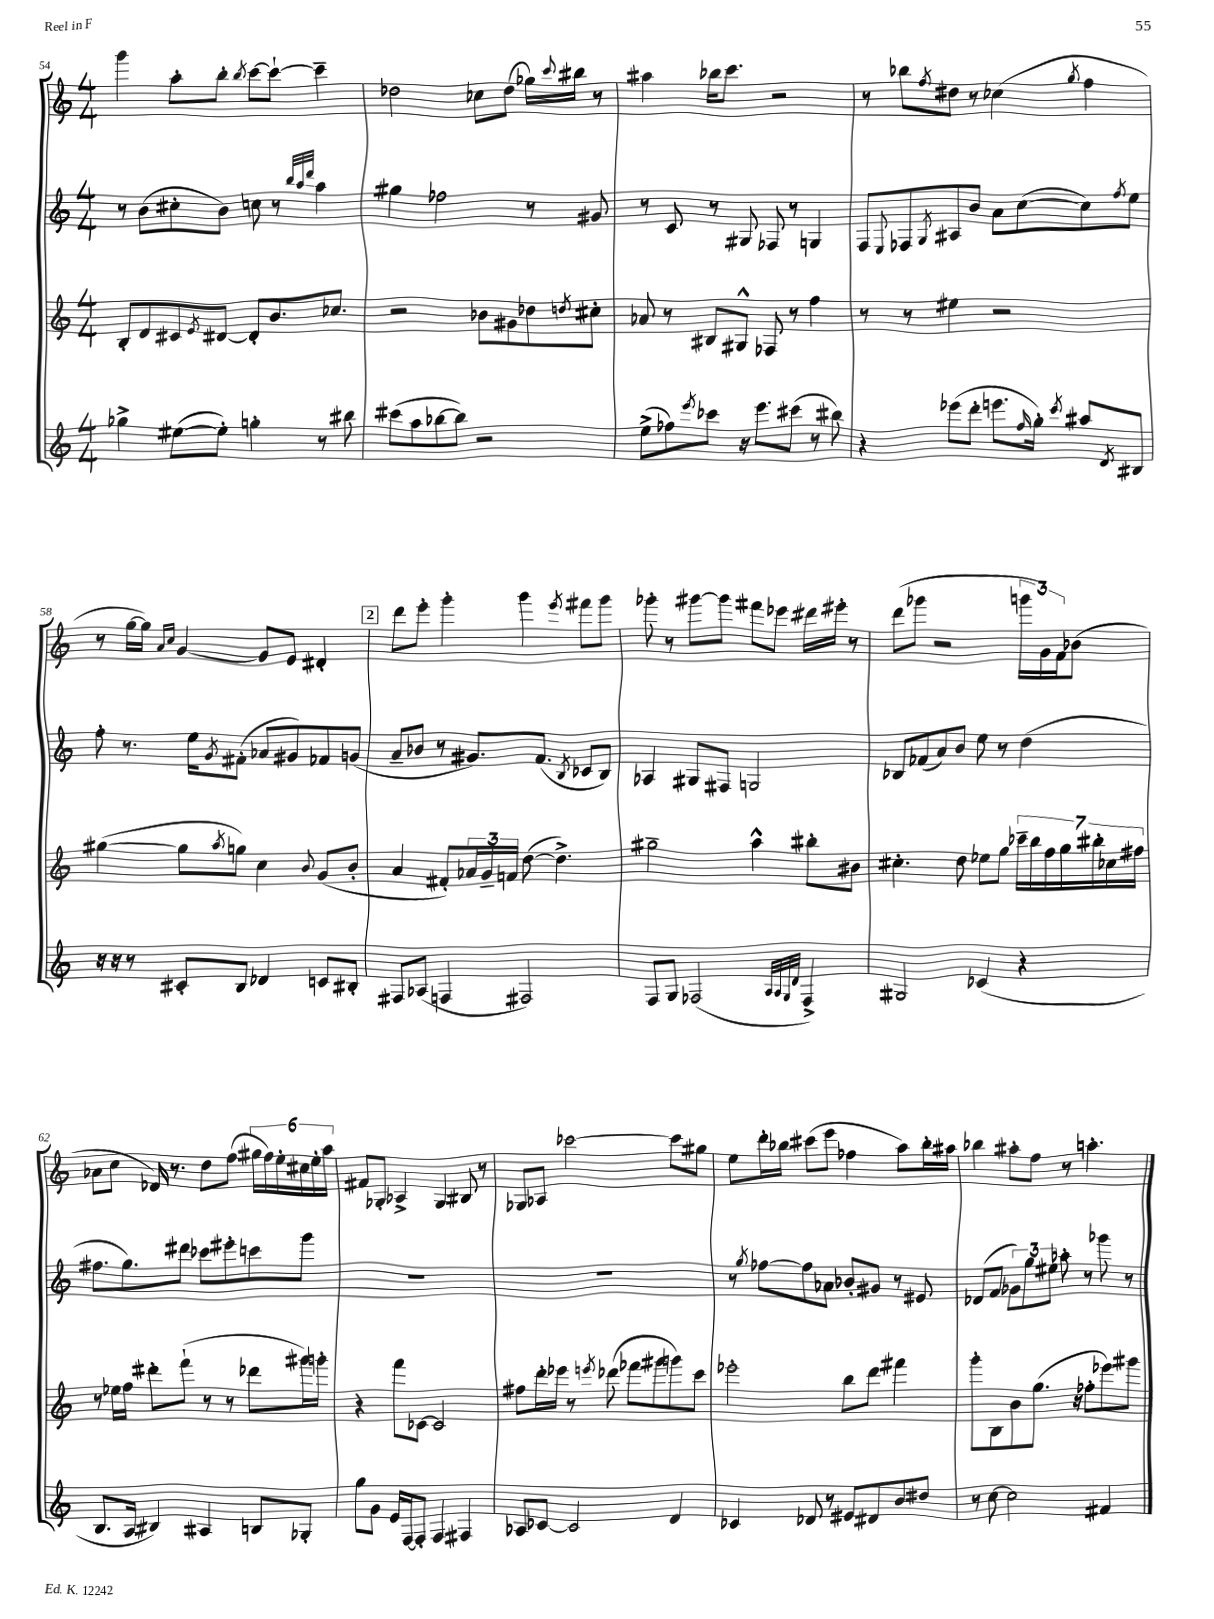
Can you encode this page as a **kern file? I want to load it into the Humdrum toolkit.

**kern	**kern	**kern	**kern
*staff4	*staff3	*staff2	*staff1
*clefG2	*clefG2	*clefG2	*clefG2
*k[]	*k[]	*k[]	*k[]
*M4/4	*M4/4	*M4/4	*M4/4
4gg-^	8B'	8r	4ggg
.	8d	(8b	.
([8ee#	8c#	8cc#'	8aa'
.	8qe	.	.
8ee#'])	[8d#	8b)	8bb'
.	.	.	8qbb
4gg'	8d#']	8cc	[8ccc
.	8.b	8r	8ccc`_
.	.	32qqbb	.
.	.	32qqaa	.
.	.	32qqddd	.
8r	.	4aa	4ccc~]
.	8.cc-	.	.
8bb#	.	.	.
=	=	=	=
(8ccc#	2r	4gg#	2dd-
8aa	.	.	.
[8bb-	.	2ff-	.
8bb-])	.	.	.
2r	8b-	.	8cc-
.	8g#	.	(8dd-
.	8dd-	8r	16gg-)
.	.	.	8qqccc
.	.	.	16bb#
.	8qdd	.	.
.	8cc#'	8g#	8r
=	=	=	=
(8ee^	8a-	8r	4aa#
8ff-)	8r	8c	.
8qeee	.	.	.
8ccc-	8B#	8r	16bb-
.	.	.	8.ccc
16r	8G#^^	8G#	.
8.eee	.	.	.
.	8F-	8F-	2r
(8ccc#	8r	8r	.
8r	4ff	4G	.
8bb#)	.	.	.
=	=	=	=
4r	8r	8F	8r
.	.	8qqE	.
.	8r	8F-	8bb-
.	.	8qG	8qff
(8eee-	4ee#	8A#	8dd#
8ddd'	.	8b	8r
8.eee	2r	8a	(4cc-
.	.	([8cc	.
16qqff	.	.	.
16gg')	.	.	.
8qccc	.	.	8qgg
8aa#	.	8cc])	4ff
8qd	.	8qff	.
8B#	.	8ee	.
=	=	=	=
16r	([4gg#	8ff'	8r
16r	.	.	.
8r	.	8.r	[16gg
.	.	.	16gg])
.	.	.	16qqa
.	.	.	16qqcc
8c#'	8gg#]	.	[4g
.	.	16ee	.
.	8qaa	8qg	.
8B	8gg)	(8f#'	.
4d-	4cc	8a-	8g]
.	.	8g#)	8e
.	8qqb	.	.
8c	(8g	8f-	4d#'
8B#'	8b'	(8g	.
=	=	=	=
8F#	4a	8a~	8ddd
(8A-	.	8b-	8eee'
4F	8f#')	8r	4ggg'
.	24a-	8.g#)	.
.	24g~	.	.
.	24f	.	.
2F#)	([8dd	.	4ggg
.	.	(8.f	.
.	4.dd^])	.	.
.	.	8qB	8qeee
.	.	8c-	8fff#
.	.	8B)	8ggg
=	=	=	=
8F	2gg#~	4A-	8ggg-'
8G	.	.	8r
(2F-	.	8G#	[8ggg#
.	.	8F#	8ggg#]
.	4aa^^	2G	8fff#
.	.	.	8eee-
32qqA	.	.	.
32qqA	.	.	.
32qqG	.	.	.
32qqd	.	.	.
4F-^)	8bb#'	.	16ddd#
.	.	.	16eee#'
.	8b#	.	8r
=	=	=	=
2G#	4.cc#'	8B-	(8ddd
.	.	(8f-	8ggg-
.	.	8a)	2r
.	8dd	8b	.
(4c-	8ee-	8ee	.
.	8gg	8r	.
4r	28ccc-~	(4dd	24ggg
.	28bb	.	.
.	.	.	24g)
.	28ff	.	.
.	.	.	24f
.	28gg	.	.
.	.	.	(8b-
.	28bb#'	.	.
.	28cc-	.	.
.	28ff#	.	.
=	=	=	=
8.B	8r	8.ff#	8a-
.	16ee-	.	8cc
16A	16ff	8.gg)	.
4B#)	8ddd#'	.	16d-)
.	.	.	8.r
.	(8fff`	8ddd#	.
4A#	8r	8ccc-	8dd
.	8r	8eee#'	(8ff
8B	8ddd-	8ccc	24gg#
.	.	.	24ff)
.	.	.	24ee'
8G-'	16ggg#)	8ggg	24cc#
.	.	.	24ee'
.	16ggg'	.	.
.	.	.	24aa
=	=	=	=
8gg	4r	1r	8f#
8g	.	.	8G-'
16e	8fff	.	4A-^
[16F	.	.	.
8F']	[8c-	.	.
4F	2c-]	.	4G-
4F#	.	.	8B#
.	.	.	8r
=	=	=	=
8A-	8ff#	1r	8G-
[8c-	16ddd'	.	8A-
.	16eee-	.	.
2c-]	8r	.	[2ccc-
.	8qeee	.	.
.	(8ddd-	.	.
.	8fff-	.	.
.	8ggg#	.	.
4d	8ggg)	.	8ccc-]
.	8ccc	.	8gg#
=	=	=	=
4c-	2eee-'	8r	8ee
.	.	8qgg	.
.	.	[8ff-	16ddd'
.	.	.	16bb-
8d-	.	8ff-]	(8ccc#
8r	.	8a-	8eee
8e#	8bb	8b-'	4ff-
8d#	8ddd	8g#	.
8b	4fff#	8r	8aa)
8dd#	.	8e#	16bb-'
.	.	.	16aa#
=	=	=	=
8r	8ggg'	(8d-	4bb-
[8cc	8B	8f	.
2cc]	8b	12g-)	8aa#'
.	.	12gg	.
.	(8.gg	.	8ff
.	.	12ee#	.
.	.	8aa-'	8r
.	16r	.	.
.	8ff-'	8r	4.aa'
4f#	8eee-)	8ggg-	.
.	8ggg#	8r	.
==	==	==	==
*-	*-	*-	*-
